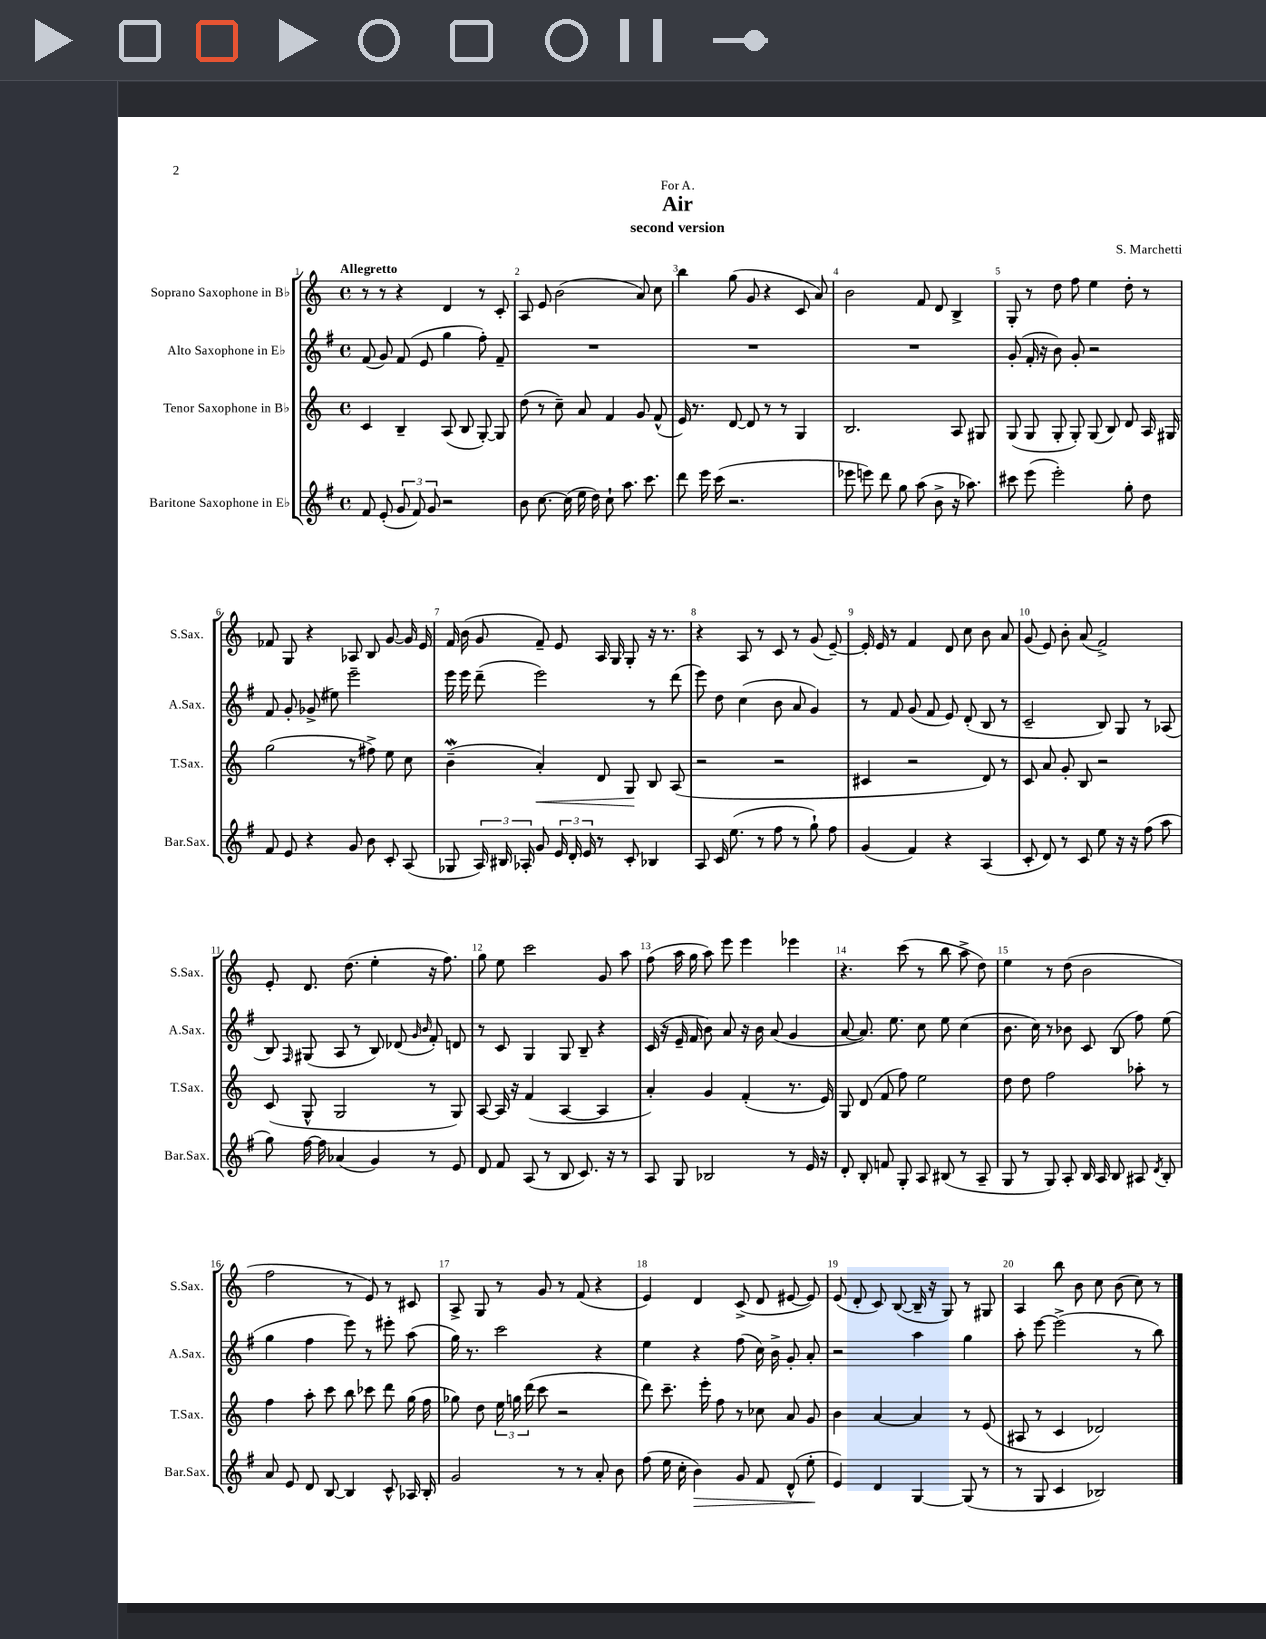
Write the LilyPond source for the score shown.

\header { title = "Air" composer = "S. Marchetti" subtitle = "second version" dedication = "For A." }
<<
\new StaffGroup <<
\new Staff = "s0" \with { instrumentName = "Soprano Saxophone in Bb" shortInstrumentName = "S.Sax." } {
    \clef treble \key c \major \defaultTimeSignature \time 4/4 \tempo "Allegretto"
    \autoBeamOff r8 r8 r4 d'4 r8 c'8-. |
    a8 e'8 b'2( a'8) c''8 |
    b''4 g''8( g'8 r4 c'8 a'8) |
    b'2 f'8 d'8 b4-> |
    g8-. r8 d''8 f''8 e''4 d''8-. r8 |
    fes'8 g8 r4 aes8 b8 g'8~ g'16 e'16 |
    f'16 b'16( g'8 f'8--) e'8 a16 g16 g8-. r16 r8. |
    r4 a8 r8 c'8 r8 g'8( e'8~--) |
    e'16-. e'16 r8 f'4 d'8 c''8 b'8 a'8 |
    g'8( e'8) b'8-. a'8( f'2->) |
    e'8-. d'8. d''8.( e''4-. r16 f''8.) |
    g''8 e''8 c'''2 g'8 a''8 |
    f''8( a''16 g''16 a''8) e'''8 e'''4 ees'''4 |
    r4. c'''8( r8 b''8 a''8-> d''8) |
    e''4 r8 d''8( b'2 |
    f''2 r8 e'8) r8 cis'8 |
    a8-> g8 r8 g'8 r8 f'8( r4 |
    e'4) d'4 c'8->( d'8 eis'8~ eis'8) |
    e'8( d'8-. c'8) b8~( b16-- r16 g8) r8 gis8 |
    a4 b''8 b'8 c''8 b'8( c''8) r8 \bar "|." |
}
\new Staff = "s1" \with { instrumentName = "Alto Saxophone in Eb" shortInstrumentName = "A.Sax." } {
    \clef treble \key g \major \defaultTimeSignature \time 4/4
    \autoBeamOff fis'8( g'8) fis'8( e'8 g''4 fis''8-.) fis'8-- |
    R1 |
    R1 |
    R1 |
    g'8-.( fis'16-. r16 b'8) g'8-. r2 |
    fis'8 g'8-. ges'8->( eis''8) e'''2-- |
    e'''16 e'''16 d'''8--( e'''2) r8 d'''8( |
    e'''8) d''8 c''4( b'8 a'8 g'4) |
    r8 fis'8 g'8( fis'8 e'8) d'8-.( b8 r8 |
    c'2-- b8) g8 r8 aes8( |
    b8) \grace { fis16 } gis8( a8 r8 b8) des'8( \grace { g'16 b'16 } fis'8-.) d'8 |
    r8 c'8 g4 g8 b8-- r4 |
    c'16( r16 e'16-- fis'16 b'8) a'8 r16 b'16 a'8( g'4 |
    a'8~ a'8.) e''8. c''8 e''8 c''4( |
    b'8. c''16) r8 bes'8 c'8 b8( fis''8) e''8( |
    g''4 fis''4 e'''8) r8 eis'''8-. a''8( |
    g''16) r8. c'''2 r4 |
    e''4 r4 fis''8( c''16) b'16-> g'8-. a'8-. |
    r2 a''4 g''4 |
    a''8-. e'''8~ e'''2->( r8 b''8) \bar "|." |
}
\new Staff = "s2" \with { instrumentName = "Tenor Saxophone in Bb" shortInstrumentName = "T.Sax." } {
    \clef treble \key c \major \defaultTimeSignature \time 4/4
    \autoBeamOff c'4 b4-- a8( b8 g8~-.) g8 |
    d''8( r8 c''8--) a'8 f'4 g'8 f'8-^( |
    e'16) r8. d'8~ d'8 r8 r8 g4 |
    b2. a8 gis8 |
    g8( g8 g8-. g8-.) g8( b8) d'8 a16 gis16 |
    g''2( r8 fis''8->) e''8 c''8 |
    b'4--\mordent( a'4-.\<) d'8 g8\! b8 a8( |
    r2 r2 |
    cis'4 r2 d'8) r8 |
    c'8 a'8 g'8-. b8 r2 |
    c'8( g8-^ g2 r8 g8) |
    a8~ a16 r16 f'4( a4~ a4 |
    a'4-.) g'4 f'4-.( r8. e'16) |
    g8 d'8( f'8 f''8) e''2 |
    d''8 d''8 f''2 aes''8-. r8 |
    f''4 a''8-. c'''8 b''8 ces'''8 d'''8 g''16( f''16 |
    ges''8) d''8 \tuplet 3/2 { e''16 g''16 d'''16( } c'''8 r2 |
    d'''8) c'''8.-- e'''16-. f''8 r8 ces''8 a'8 g'8 |
    b'4 a'4~ a'4 r8 e'8( |
    ais8 r8 c'4 des'2) \bar "|." |
}
\new Staff = "s3" \with { instrumentName = "Baritone Saxophone in Eb" shortInstrumentName = "Bar.Sax." } {
    \clef treble \key g \major \defaultTimeSignature \time 4/4
    \autoBeamOff fis'8 e'8-.( \tuplet 3/2 { g'8 fis'8) g'8 } r2 |
    b'8 c''8.~ c''16( e''16 d''16) c''8-! a''8. c'''8. |
    d'''8 e'''16 c'''16( r2. |
    ees'''8 e'''8) d'''8 g''8 a''8( b'8-> r16 aes''8.) |
    cis'''8 e'''8( e'''2-.) g''8-. d''8 |
    fis'8 e'8 r4 g'8 b'8 c'8-. a8( |
    ges8 \tuplet 3/2 { a16) bis16 aes16-. } g'8 \tuplet 3/2 { e'16 d'16-. e'16 } r8 c'8-. bes4 |
    a8 c'16 e''8.( r8 fis''8 r8 g''8-!) fis''8 |
    g'4( fis'4) r4 a4( |
    c'8-. d'8) r8 c'8 e''8 r16 r16 fis''8( a''8 |
    g''8) fis''16~ fis''16 aes'4( g'4) r8 e'8 |
    d'8 fis'8 a8( r8 b8 c'8.) r16 r8 |
    a8 g8 bes2 r8 e'16 r16 |
    d'8-. b8-. f'8 g8-. a8 bis8( r8 a8-- |
    g8 r8 g8) a8-. b16 a16 b8 ais8 \acciaccatura { d'8 } b8-. |
    a'8 e'8 d'8 b8~ b4 c'8-^ aes16 b16-. |
    g'2 r8 r8 a'8-. b'8 |
    fis''8( e''16 c''16-. b'4\>) g'8 fis'8 d'8-^( e''8-.\! |
    e'4) d'4 g4~ g8( r8 |
    r8 g8 c'4 bes2) \bar "|." |
}
>>
>>
\layout { \context { \Score \override BarNumber.break-visibility = ##(#f #t #t) barNumberVisibility = #all-bar-numbers-visible } }
